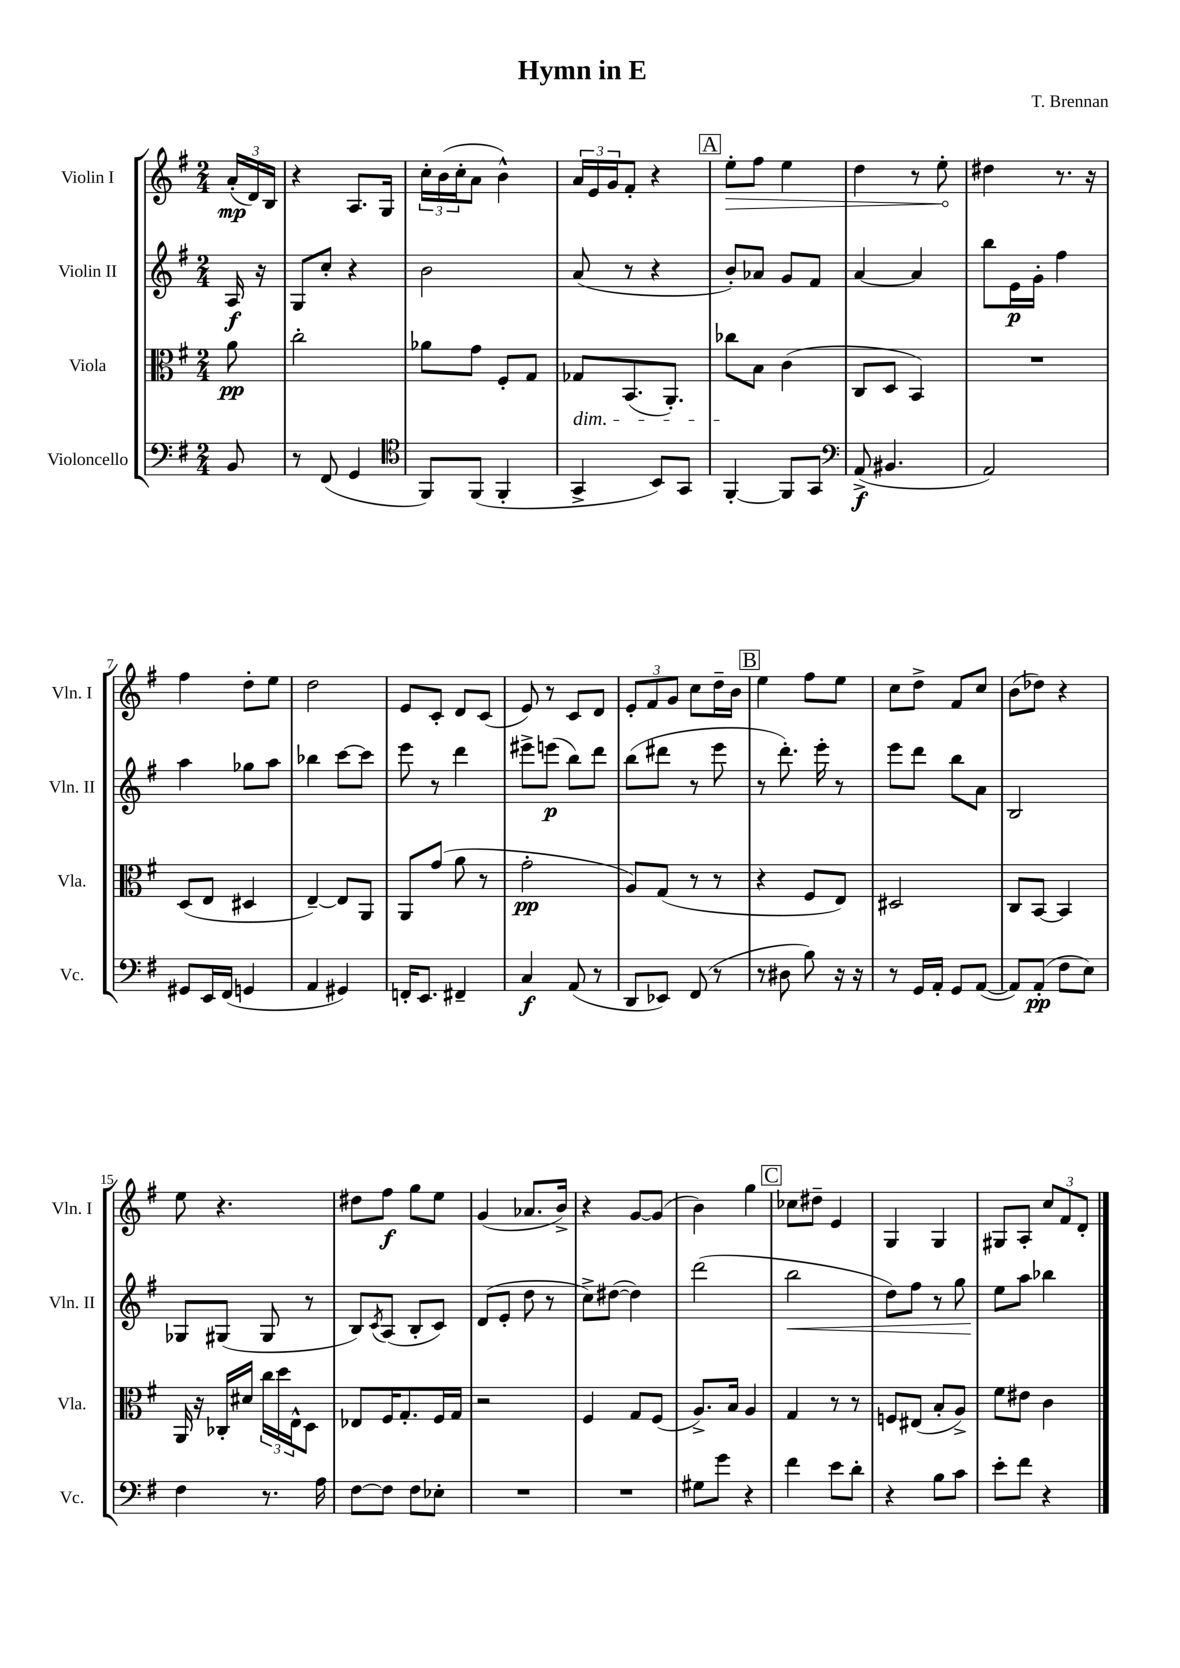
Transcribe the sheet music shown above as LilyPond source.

\header { title = "Hymn in E" composer = "T. Brennan" }
<<
\new StaffGroup <<
\new Staff = "s0" \with { instrumentName = "Violin I" shortInstrumentName = "Vln. I" } {
    \clef treble \key g \major \numericTimeSignature \time 2/4 \partial 8
    \tuplet 3/2 { a'16-.\mp( d'16) b16 } |
    r4 a8. g16 |
    \tuplet 3/2 { c''16-. b'16( c''16-. } a'8 b'4-^) |
    \tuplet 3/2 { a'16 e'16 g'16 } fis'8-. r4 |
    \mark \markup { \box "A" } \once \override Hairpin.circled-tip = ##t e''8-.\> fis''8 e''4 |
    d''4 r8 e''8-.\! |
    dis''4 r8. r16 |
    fis''4 d''8-. e''8 |
    d''2 |
    e'8 c'8-. d'8 c'8( |
    e'8) r8 c'8 d'8 |
    \tuplet 3/2 { e'8-. fis'8 g'8 } c''8 d''16-- b'16 |
    \mark \markup { \box "B" } e''4 fis''8 e''8 |
    c''8 d''8-> fis'8 c''8 |
    b'8( des''8) r4 |
    e''8 r4. |
    dis''8 fis''8\f g''8 e''8 |
    g'4( aes'8. b'16->) |
    r4 g'8~ g'8( |
    b'4) g''4 |
    \mark \markup { \box "C" } ces''8 dis''8-- e'4 |
    g4 g4 |
    gis8 a8-. \tuplet 3/2 { c''8 fis'8 d'8-. } \bar "|." |
}
\new Staff = "s1" \with { instrumentName = "Violin II" shortInstrumentName = "Vln. II" } {
    \clef treble \key g \major \numericTimeSignature \time 2/4 \partial 8
    a16\f r16 |
    g8 c''8-. r4 |
    b'2 |
    a'8( r8 r4 |
    \mark \markup { \box "A" } b'8-.) aes'8 g'8 fis'8 |
    a'4~ a'4 |
    b''8 e'16\p g'16-. fis''4 |
    a''4 ges''8 a''8 |
    bes''4 c'''8~ c'''8 |
    e'''8 r8 d'''4 |
    eis'''8-> e'''8\p( b''8) d'''8 |
    b''8( dis'''8 r8 e'''8 |
    \mark \markup { \box "B" } r8 d'''8.-.) e'''16-. r8 |
    e'''8 d'''8 b''8 a'8 |
    b2 |
    ges8 gis8( gis8 r8 |
    b8) \acciaccatura { c'8 } a8( b8-. c'8) |
    d'8( e'8-. d''8 r8 |
    c''8->) dis''8~( dis''4) |
    d'''2( |
    \mark \markup { \box "C" } b''2\< |
    d''8) fis''8 r8 g''8 |
    e''8\! a''8 bes''4 \bar "|." |
}
\new Staff = "s2" \with { instrumentName = "Viola" shortInstrumentName = "Vla." } {
    \clef alto \key g \major \numericTimeSignature \time 2/4 \partial 8
    a'8\pp |
    c''2-. |
    aes'8 g'8 fis8-. g8 |
    ges8\dim b,8.( a,8.-.) |
    \mark \markup { \box "A" } ces''8\! b8 c'4( |
    c8 d8 b,4) |
    R2 |
    d8( e8 dis4 |
    e4~--) e8 a,8 |
    a,8 g'8( a'8 r8 |
    g'2-.\pp |
    a8) g8( r8 r8 |
    \mark \markup { \box "B" } r4 fis8 e8) |
    dis2 |
    c8 b,8~ b,4 |
    a,16 r16 ces16-. dis'16 \tuplet 3/2 { c''16 d''16 e16-^ } d8 |
    ees8 fis16 g8.-. fis16 g16 |
    r2 |
    fis4 g8 fis8( |
    a8.->) b16 a4 |
    \mark \markup { \box "C" } g4 r8 r8 |
    f8 eis8( b8-. a8->) |
    fis'8 eis'8 c'4 \bar "|." |
}
\new Staff = "s3" \with { instrumentName = "Violoncello" shortInstrumentName = "Vc." } {
    \clef bass \key g \major \numericTimeSignature \time 2/4 \partial 8
    b,8 |
    r8 fis,8( g,4 |
    \clef tenor fis,8) fis,8( fis,4-. |
    g,4-> b,8) g,8 |
    \mark \markup { \box "A" } fis,4~-. fis,8 g,8 |
    \clef bass a,8->\f( bis,4. |
    a,2) |
    gis,8 e,16 fis,16( g,4 |
    a,4 gis,4) |
    f,16-. e,8. fis,4-- |
    c4\f a,8( r8 |
    d,8 ees,8) fis,8( r8 |
    \mark \markup { \box "B" } r8 dis8 b8) r16 r16 |
    r8 g,16 a,16-. g,8 a,8~( |
    a,8) a,8-.\pp( fis8 e8) |
    fis4 r8. a16 |
    fis8~ fis8 fis8 ees8-. |
    R2 |
    R2 |
    gis8 g'8 r4 |
    \mark \markup { \box "C" } fis'4 e'8 d'8-. |
    r4 b8 c'8 |
    e'8-. fis'8 r4 \bar "|." |
}
>>
>>
